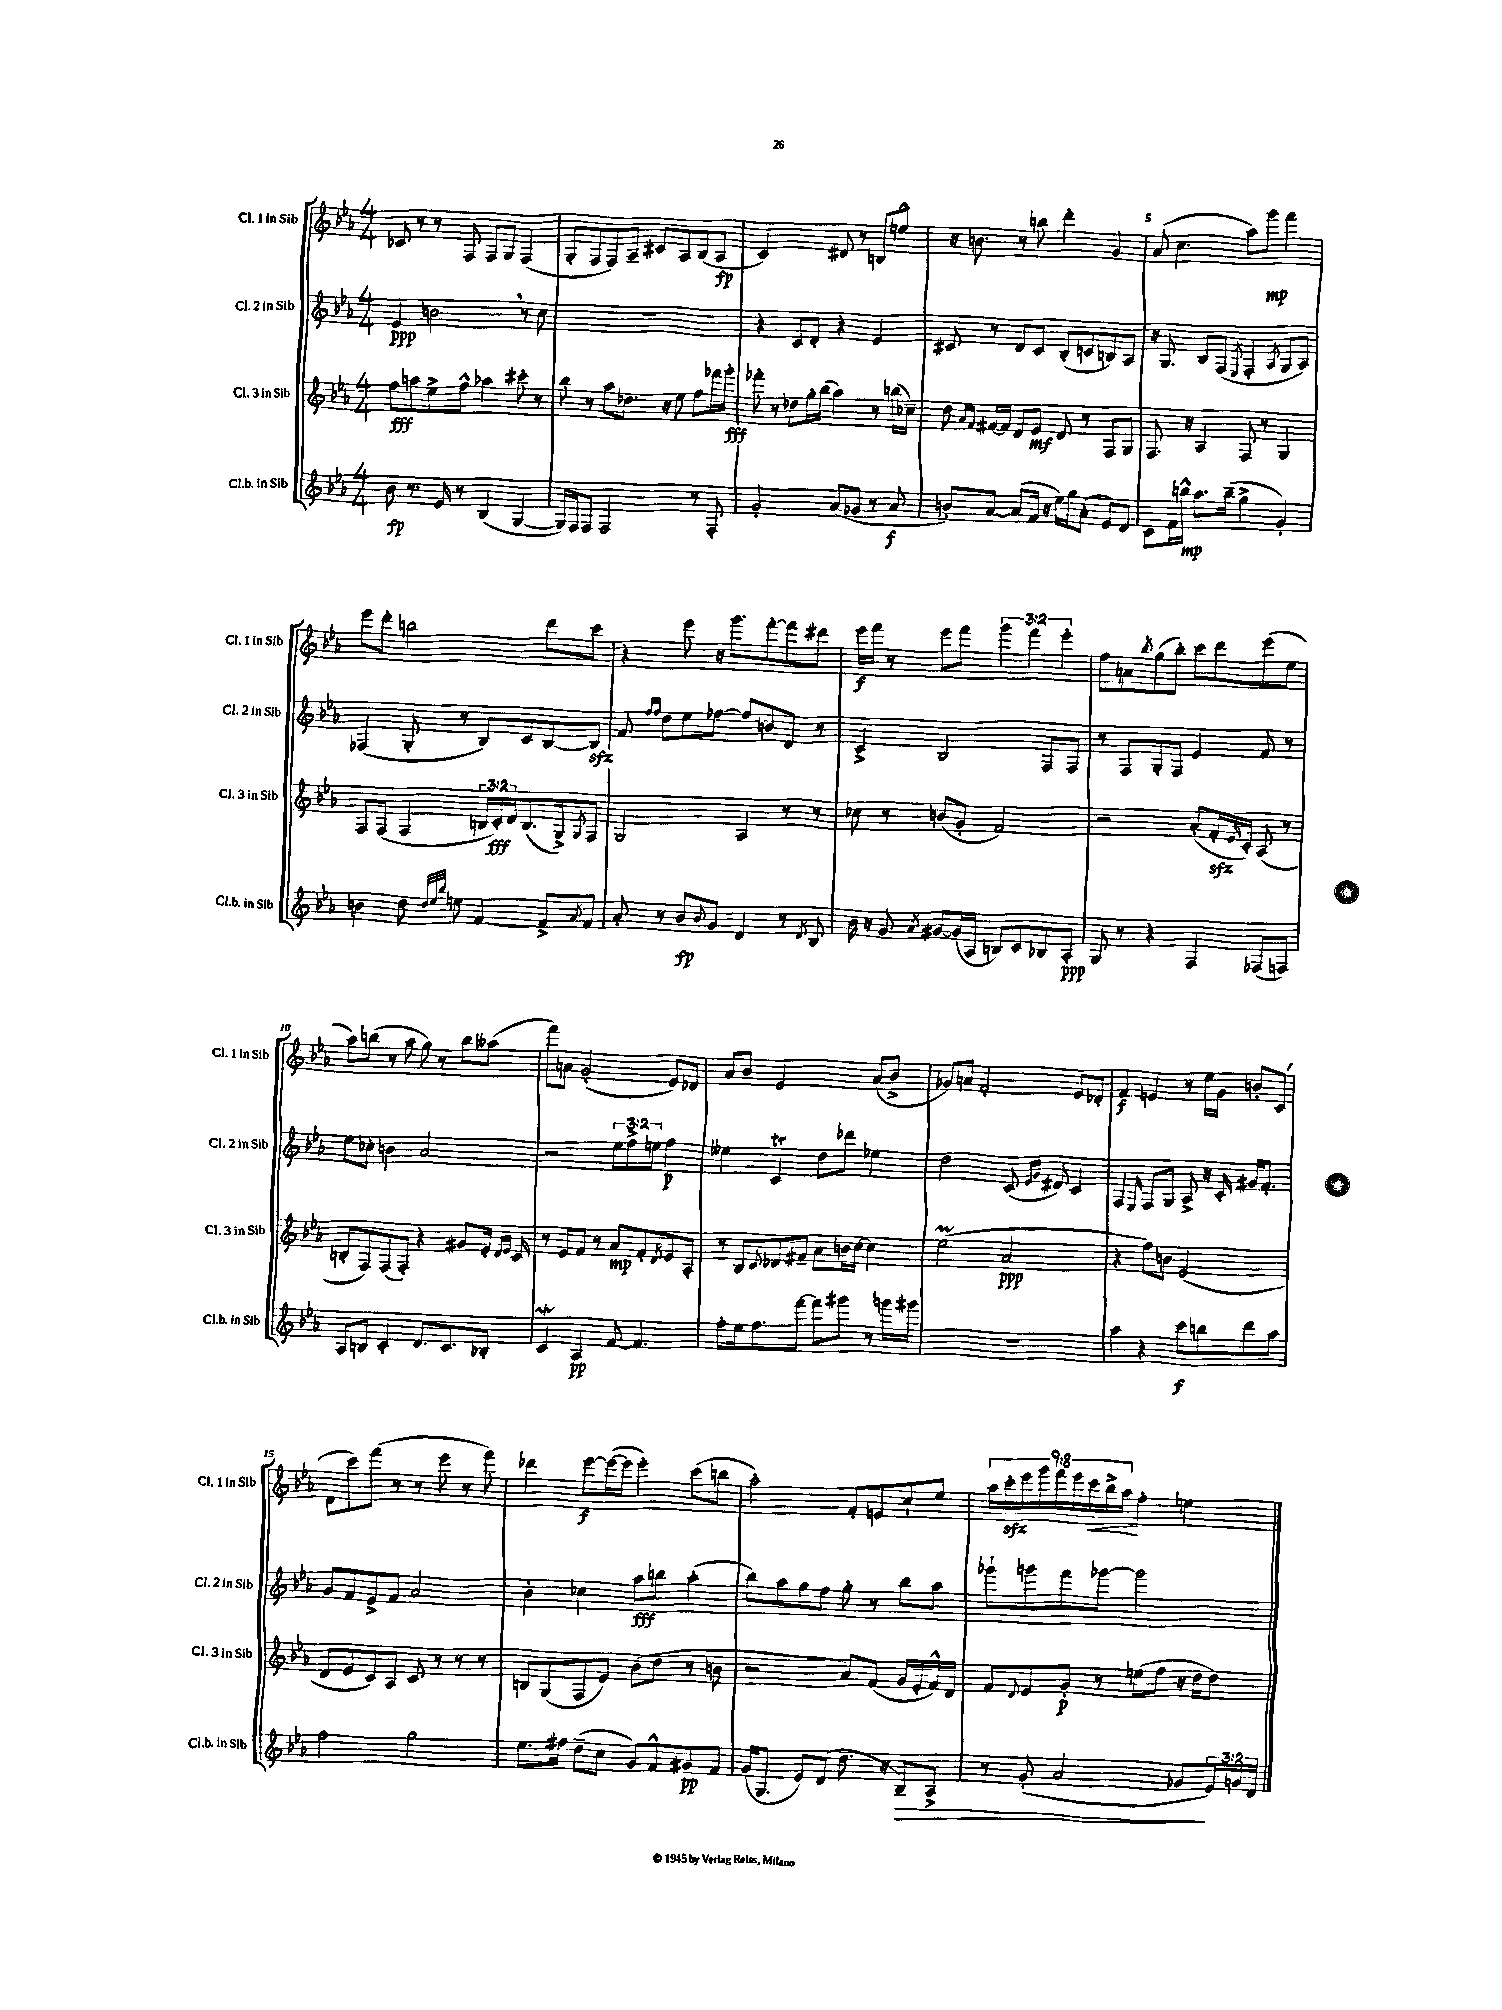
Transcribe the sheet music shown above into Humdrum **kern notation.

**kern	**kern	**kern	**kern
*staff4	*staff3	*staff2	*staff1
*clefG2	*clefG2	*clefG2	*clefG2
*k[b-e-a-]	*k[b-e-a-]	*k[b-e-a-]	*k[b-e-a-]
*M4/4	*M4/4	*M4/4	*M4/4
8b-	8ff	4e-	8c-
8.r	8aa	.	8r
.	8ee-^	2b	8r
16e-	.	.	.
8r	8ff^^	.	8F
(4B-	4aa-	.	8F
.	.	.	8G
[4G	8ccc#'	8r	(4F
.	8r	8cc	.
=	=	=	=
16G])	8bb-	1r	8G'
16F	.	.	.
8F	8r	.	8F
2F	8aa-	.	8F)
.	8.dd-	.	8A-~
.	.	.	8c#
.	16r	.	.
.	8ee-	.	8A-
8r	8ff	.	(8B-
8F'	16fff-	.	8A-
.	16ggg'	.	.
=	=	=	=
2g'	8fff-'	4r	2c)
.	8r	.	.
.	8dd-	8c	.
.	16gg'	8d'	.
.	(16bb-	.	.
(8a-	4aa-)	4r	8d#
8g-	.	.	8r
8r	8r	4e-	8B
8a-	(16bb	.	8ee^^
.	16cc-~)	.	.
=	=	=	=
8b')	8dd	8c#	16r
.	.	.	8.b
.	16qqa-	.	.
.	16qqf	.	.
[8a-	[16f#	8r	.
.	16f#]	.	.
(8a-]	8d	8d	8r
16f	8e-	8c#	8bb
16r	.	.	.
16ee-)	8d	(8B-'	4ddd'
16gg	.	.	.
(8a-'	8r	8c	.
8e-)	8F	8B)	4g
8d	8G	8A-	.
=	=	=	=
8c	8.F	16r	(8a-
.	.	8.G	.
16f	.	.	4.cc
16bb^^	16r	.	.
8.aa-	4A-	8B-	.
.	.	(8F	.
(16bb~	.	.	.
.	.	8qE-	.
4gg^	8F	4F'	8aa-)
.	8r	.	8ggg
.	.	8qA-	.
4g')	4G	8G	4fff
.	.	8A-)	.
=	=	=	=
4b	8F	(4F-	8eee-
.	(8F	.	8ddd'
8dd	4F	8G'	2bb
32qqdd	.	.	.
32qqee-	.	.	.
32qqbb-	.	.	.
8ee	.	8r	.
[4f	24B	8B-)	.
.	24c')	.	.
.	24d	.	.
.	(8.B	8c	.
8f^]	.	[8B-	8ddd
.	16G^)	.	.
8qa-	8qG	.	.
8f	8F	8B-]	8ccc
=	=	=	=
8a-'	2G	8f	4r
.	.	16qqff	.
.	.	16qqff	.
8r	.	8dd	.
8b-	.	8ee-	8eee-
8qqb-	.	.	.
8g	.	[8ff-	16r
.	.	.	8.ggg
4d	4A-	8ff-]	.
.	.	8b	[8fff'
8r	8r	8d	8fff]
8qd	.	.	.
8B-	8r	8r	8ddd#
=	=	=	=
16b-	8cc-	4c^	16eee-
16r	.	.	16fff
8g	8r	.	8r
8qa-	.	.	.
[8g#	(8b	2B-	8eee-
(16g#]	8g'	.	8fff
16A-	.	.	.
8B)	2f)	.	6ggg
8c	.	.	.
.	.	.	6fff
8B-	.	8F	.
.	.	.	6eee-'
8A-'	.	8F	.
=	=	=	=
8G	2r	8r	8ff
8r	.	8F	8a
.	.	.	8qbb-
4r	.	8G'	(8gg
.	.	8F	8bb-')
4F	(8a-'	4e-	8ccc
.	16f'	.	8ddd
.	16qqe-	.	.
.	16c')	.	.
(8F-	(8A-	8f	(8eee-
8F)	8r	8r	8ee-
=	=	=	=
8A-	8B'	8ee-	8aa-)
8B	8F)	8cc-'	(8bb
4c'	(8F	4b	8r
.	8F')	.	8aa-
8.d	4r	2a-	8gg)
.	.	.	8r
8.c	.	.	.
.	8g#	.	8bb
8B-'	16e-'	.	(8aa--
.	16qqd	.	.
.	16qqe-	.	.
.	16c	.	.
=	=	=	=
4c	8r	2r	8fff)
.	8e-	.	8a
4A-	8f	.	(2g'
.	8r	.	.
[8f	8a-	12ee-	.
.	.	12ff^	.
4.f]	8f'	.	.
.	.	12ee	.
.	8qd	.	.
.	8e-	4ff	8e-)
.	8A-'	.	8d-
=	=	=	=
8ff'	8r	4ee--	8a-
16ee-	8B-	.	8b-
8.ff	.	.	.
.	8qqc	.	.
.	8d-	4c	2e-
[8fff	8f#~	.	.
8fff]	8a-	8dd	.
8ggg#	16b	8ddd-	.
.	[16cc	.	.
8r	4cc]	4ee-	(8a-
16ggg	.	.	8b-^
16ggg#	.	.	.
=	=	=	=
1r	(2ee-	2dd	8g-)
.	.	.	8a
.	.	.	2f'
.	2a-	(8c	.
.	.	16qqe-	.
.	.	16qqg	.
.	.	8d#)	.
.	.	4c	8e-
.	.	.	8d-'
=	=	=	=
4aa-	4r	4F	4f
.	.	16qqE-	.
4r	8ff)	8F	4e
.	8b	8G	.
8ccc	(2e-	8A-^	8r
8bb	.	16r	16ee-
.	.	16c'	16g
8ddd	.	16g#	8b'
.	.	8.f'	.
8aa-	.	.	(8c
=	=	=	=
2ff	8d	8g	8d
.	8e-	8f	8ccc)
.	8c)	8e-^	(8fff
.	8A-	8f	8r
2gg	8c	2a-	8r
.	8r	.	8eee-
.	8r	.	8r
.	8r	.	8fff)
=	=	=	=
8.ee-	8B	4b-'	4ddd-
.	(8G	.	.
16ff#	.	.	.
(8dd~	8F	4cc-	[8eee-
8cc	8e-)	.	(16eee-_
.	.	.	16eee-]
8g)	(8b-	8aa-	4eee-')
8f^^	8dd	8bb	.
8g#	8r	(4aa-'	(8ccc
8f	8b	.	8bb
=	=	=	=
(16g	2r	8bb-)	2aa-')
8.G	.	.	.
.	.	8aa-	.
8e-)	.	8gg	.
(8d	.	8ff	.
8.dd	8a-)	8gg'	8f'
.	(8f	8r	8e
16r	.	.	.
8B-~)	16g	8bb-	8cc`
.	16e-'	.	.
8A-^	16f^^)	8aa-	8ee-
.	16d	.	.
=	=	=	=
8r	8f	8ggg-`	18aa-
.	.	.	18ccc'
.	.	.	18eee-
.	8qqd	.	.
(8g'	8e-	8ggg	.
.	.	.	18ggg
.	.	.	18fff
2a-	8g'	8fff	.
.	.	.	18eee-
.	.	.	18ccc
.	8r	[8ggg-	.
.	.	.	18bb-^
.	.	.	18aa-
.	(8ee	2ggg-]	4ff'
.	8ff	.	.
8g-	16r	.	4ee
.	16dd	.	.
24e-)	8dd)	.	.
24g	.	.	.
24d	.	.	.
==	==	==	==
*-	*-	*-	*-
